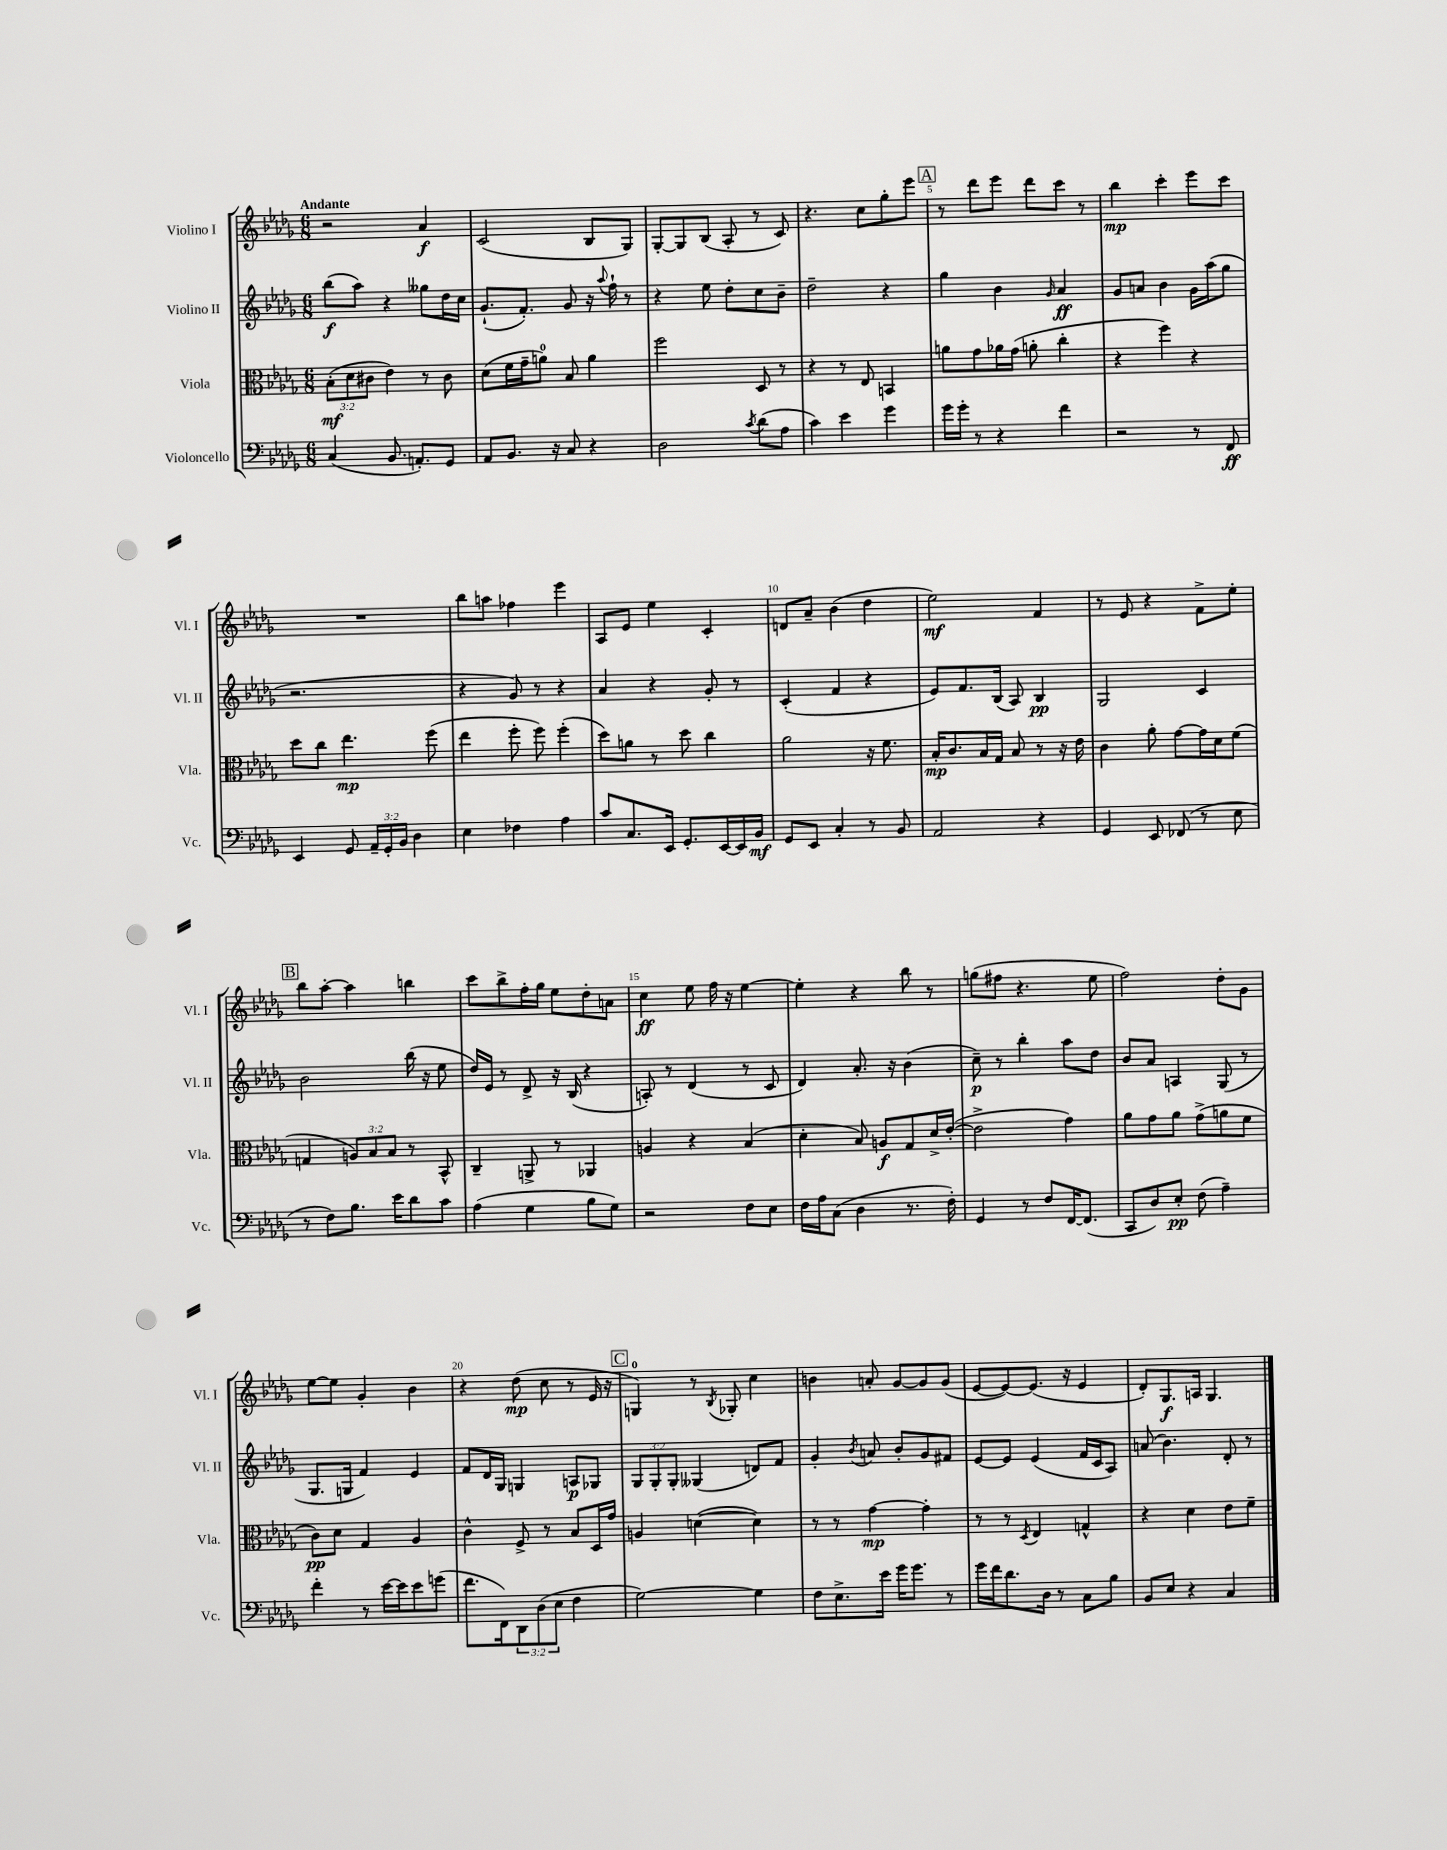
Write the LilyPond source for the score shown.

<<
\new StaffGroup <<
\new Staff = "s0" \with { instrumentName = "Violino I" shortInstrumentName = "Vl. I" } {
    \clef treble \key des \major \numericTimeSignature \time 6/8 \tempo "Andante"
    r2 aes'4\f |
    c'2( bes8 ges8) |
    ges8~-. ges8 bes8( aes8-. r8 c'8) |
    r4. c''8 ges''8-. ees'''8 |
    \mark \markup { \box "A" } r8 des'''8 ees'''8 des'''8 c'''8 r8 |
    bes''4\mp c'''4-. ees'''8 c'''8 |
    R2. |
    bes''8 a''8 fes''4 ees'''4 |
    aes8 ees'8 ees''4 c'4-. |
    d'8 aes'8-- bes'4( des''4 |
    ees''2\mf) f'4 |
    r8 ees'8 r4 f'8-> ees''8-. |
    \mark \markup { \box "B" } bes''8 aes''8~-. aes''4 b''4 |
    c'''8 bes''8-> f''16-. ges''16 ees''8 des''8-. a'8 |
    c''4\ff ees''8 f''16 r16 ees''4~ |
    ees''4-. r4 bes''8 r8 |
    g''8( fis''8 r4. ees''8 |
    f''2) des''8-. ges'8 |
    ees''8~ ees''8 ges'4-. bes'4 |
    r4 des''8\mp( c''8 r8 ees'16 r16 |
    \mark \markup { \box "C" } g4-0) r8 \acciaccatura { bes8 } ges8-. c''4 |
    b'4 a'8-. ges'8~ ges'8 ges'8( |
    ees'8~ ees'8~) ees'8.( r16 ees'4 |
    des'8-.) ges8.\f a16 ges4. \bar "|." |
}
\new Staff = "s1" \with { instrumentName = "Violino II" shortInstrumentName = "Vl. II" } {
    \clef treble \key des \major \numericTimeSignature \time 6/8 \override Staff.TupletNumber.text = #tuplet-number::calc-fraction-text
    bes''8\f( aes''8) r4 geses''8 des''16 c''16 |
    ges'8.-!( f'8.-.) ges'8 r16 \appoggiatura { aes''8 } f''16-! r8 |
    r4 ees''8 des''8-. c''8 bes'8-- |
    des''2-- r4 |
    \mark \markup { \box "A" } ges''4 bes'4 \grace { ges'16 } aes'4\ff |
    ges'8 a'8 bes'4 ges'16 aes''16( ges''8 |
    r2. |
    r4 ges'8) r8 r4 |
    aes'4 r4 ges'8-. r8 |
    c'4-.( f'4 r4 |
    ees'8) f'8. bes16( aes8) bes4\pp |
    ges2 c'4 |
    \mark \markup { \box "B" } bes'2 bes''16( r16 ees''8 |
    des''16) ees'16 r8 des'8-> r16 bes16( r4 |
    a8-.) r8 des'4( r8 c'8 |
    des'4) aes'8.-. r16 bes'4( |
    c''8--\p) r8 bes''4-. aes''8 des''8 |
    bes'8 aes'8 a4 ges8( r8 |
    ges8. g16 f'4) ees'4 |
    f'8 des'16 ges16 g4 a8\p ges8 |
    \mark \markup { \box "C" } \tuplet 3/2 { ges8 ges8-. ges8-. } geses4( d'8) f'8 |
    ges'4-. \acciaccatura { bes'8 } a'8 bes'8-. ges'8 fis'8 |
    ees'8~ ees'8 ees'4( f'16 c'16 aes8) |
    a'8( bes'4.) des'8-. r8 \bar "|." |
}
\new Staff = "s2" \with { instrumentName = "Viola" shortInstrumentName = "Vla." } {
    \clef alto \key des \major \numericTimeSignature \time 6/8 \override Staff.TupletNumber.text = #tuplet-number::calc-fraction-text
    \tuplet 3/2 { bes8-.\mf( des'8 cis'8 } ees'4) r8 cis'8 |
    des'8( f'16 ges'16-- a'8-0) bes8 a'4 |
    f''2 des8 r8 |
    r4 r8 ees8 b,4 |
    \mark \markup { \box "A" } a'8 ges'8 aes'16 ges'16( a'8-. c''4-. |
    r4 f''4) r4 |
    des''8 c''8 ees''4.\mp f''8( |
    ees''4 f''8-. f''8) f''4-.( |
    des''8) a'8 r8 des''8 c''4 |
    aes'2 r16 f'8. |
    bes16-.\mp c'8. bes16 ges16 bes8 r8 r16 ees'16 |
    c'4 aes'8-. ges'8~ ges'16 des'16 f'8( |
    \mark \markup { \box "B" } g4 \tuplet 3/2 { a8) bes8 bes8 } r8 bes,8-^ |
    c4-- a,8-> r8 aes,4 |
    a4 r4 bes4( |
    des'4-. bes8) a8\f ges8 des'16-> ees'16~-.( |
    ees'2-> ges'4) |
    aes'8 ges'8 aes'8 ges'8->( a'8 f'8 |
    c'8\pp) des'8 ges4 aes4 |
    c'4-^ f8-> r8 bes8 des16 ges'16 |
    \mark \markup { \box "C" } a4 d'4~( d'4) |
    r8 r8 ges'4~\mp ges'4-. |
    r8 r8 \acciaccatura { des8 } ees4 g4-^ |
    r4 des'4 ees'8 f'8-- \bar "|." |
}
\new Staff = "s3" \with { instrumentName = "Violoncello" shortInstrumentName = "Vc." } {
    \clef bass \key des \major \numericTimeSignature \time 6/8 \override Staff.TupletNumber.text = #tuplet-number::calc-fraction-text
    c4( bes,8. a,8.-.) ges,8 |
    aes,8 bes,8. r16 c8 r4 |
    des2 \acciaccatura { c'8 } des'8( aes8 |
    c'4) ees'4 ges'4 |
    \mark \markup { \box "A" } ges'16 ges'16-. r8 r4 f'4 |
    r2 r8 f,8\ff |
    ees,4 ges,8 \tuplet 3/2 { aes,16-- ges,16-. bes,16 } des4 |
    ees4 fes4 aes4 |
    c'8 c8. ees,16 ges,8.-. ees,16~ ees,16 bes,16\mf |
    ges,8 ees,8 c4-. r8 bes,8 |
    aes,2 r4 |
    ges,4 ees,8 fes,8( r8 ees8 |
    \mark \markup { \box "B" } r8 f8) bes8. ees'16 des'8 c'8 |
    aes4( ges4 bes8 ges8) |
    r2 f8 ees8 |
    f16 aes16 c8( des4 r8. f16-.) |
    ges,4 r8 f8 f,16~ f,8.( |
    c,8 des8) ees8-.\pp f8( aes4--) |
    f'4-. r8 ees'16~ ees'16 ees'8 g'8( |
    f'8. f,16) \tuplet 3/2 { des,8 des8( ees8 } f4 |
    \mark \markup { \box "C" } ges2~) ges4 |
    f8 ees8.-> ees'16 ges'16 ges'8. r8 |
    ges'16 f'16 des'8. des16 r8 c8 bes8 |
    bes,8 ees8 r4 c4 \bar "|." |
}
>>
>>
\layout { \context { \Score \override BarNumber.break-visibility = ##(#f #t #t) barNumberVisibility = #(every-nth-bar-number-visible 5) } }
